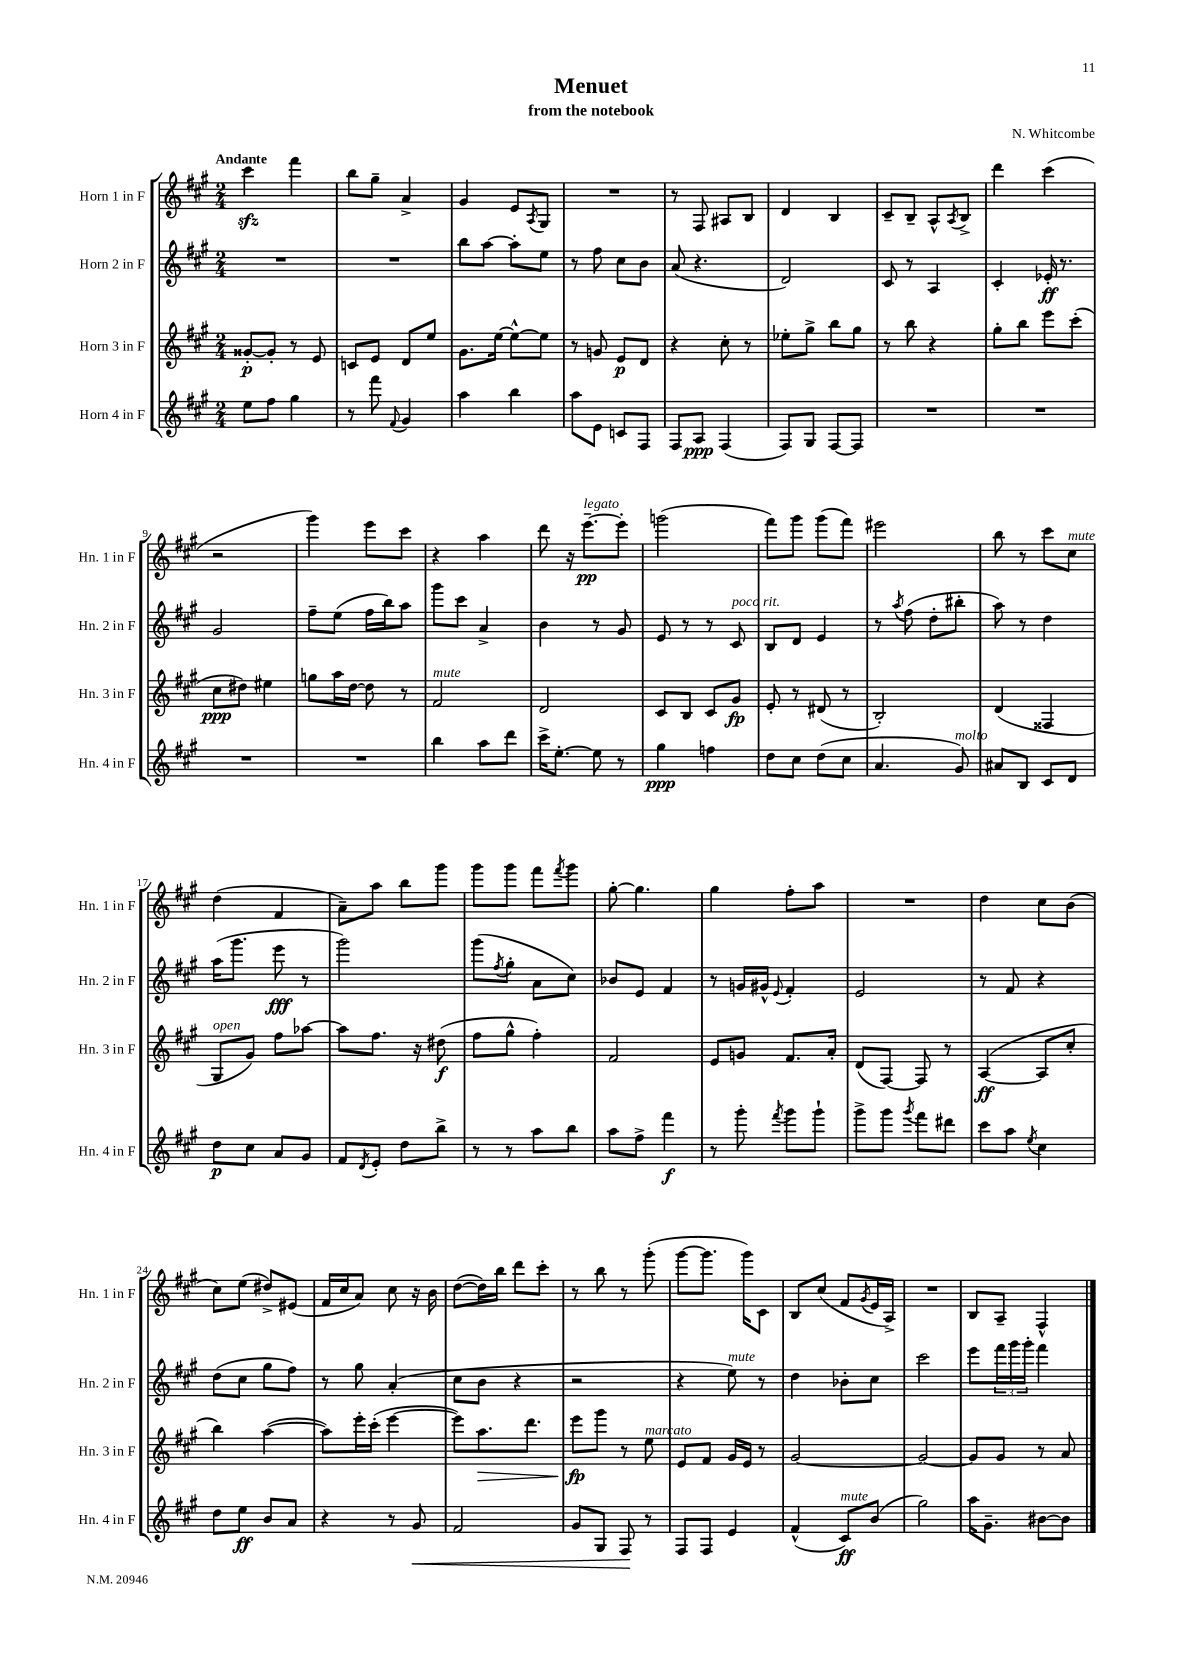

**kern	**dynam	**kern	**dynam	**kern	**dynam	**kern	**dynam
*part4	*part4	*part3	*part3	*part2	*part2	*part1	*part1
*staff4	*staff4	*staff3	*staff3	*staff2	*staff2	*staff1	*staff1
*I"Horn 4 in F	*	*I"Horn 3 in F	*	*I"Horn 2 in F	*	*I"Horn 1 in F	*
*I'Hn. 4 in F	*	*I'Hn. 3 in F	*	*I'Hn. 2 in F	*	*I'Hn. 1 in F	*
*clefG2	*	*clefG2	*	*clefG2	*	*clefG2	*
*k[f#c#g#]	*	*k[f#c#g#]	*	*k[f#c#g#]	*	*k[f#c#g#]	*
*M2/4	*	*M2/4	*	*M2/4	*	*M2/4	*
=1	=1	=1	=1	=1	=1	=1	=1
!	!	!	!	!	!	!LO:TX:a:B:t=Andante	!
8ee\L	.	[8g##X'/L	p	2r	.	4ccc#zz\	.
8ff#\J	.	8g##'/J]	.	.	.	.	.
4gg#\	.	8r	.	.	.	4fff#\	.
.	.	8e/	.	.	.	.	.
=2	=2	=2	=2	=2	=2	=2	=2
8r	.	8cn/L	.	2r	.	8bb\L	.
8fff#\	.	8e/J	.	.	.	8gg#~\J	.
8qqf#/	.	.	.	.	.	.	.
4g#/	.	8d/L	.	.	.	4a^/	.
.	.	8ee/J	.	.	.	.	.
=3	=3	=3	=3	=3	=3	=3	=3
4aa\	.	8.g#\L	.	8bb\L	.	4g#/	.
.	.	.	.	[8aa\J	.	.	.
.	.	[16ee\Jk	.	.	.	.	.
4bb\	.	8ee^^\L_	.	8aa'\L]	.	8e/L	.
.	.	.	.	.	.	8qA/	.
.	.	8ee\J]	.	8ee\J	.	8G#/J	.
=4	=4	=4	=4	=4	=4	=4	=4
8aa\L	.	8r	.	8r	.	2r	.
8e\J	.	8gn/	.	8ff#\	.	.	.
8cn/L	.	8e/L	p	8cc#\L	.	.	.
8F#/J	.	8d/J	.	8b\J	.	.	.
=5	=5	=5	=5	=5	=5	=5	=5
8F#/L	.	4r	.	(8a/	.	8r	.
8A/J	ppp	.	.	4.r	.	8F#/	.
(4F#/	.	8cc#'\	.	.	.	8A#X/L	.
.	.	8r	.	.	.	8B/J	.
=6	=6	=6	=6	=6	=6	=6	=6
8F#/L)	.	8ee-X'\L	.	2d/)	.	4d/	.
8G#/J	.	8gg#^\J	.	.	.	.	.
[8F#/L	.	8bb\L	.	.	.	4B/	.
8F#/J]	.	8gg#\J	.	.	.	.	.
=7	=7	=7	=7	=7	=7	=7	=7
2r	.	8r	.	8c#/	.	8c#~/L	.
.	.	8bb\	.	8r	.	8B~/J	.
.	.	4r	.	4A/	.	8A^^/L	.
.	.	.	.	.	.	8qA/	.
.	.	.	.	.	.	8B^/J	.
=8	=8	=8	=8	=8	=8	=8	=8
2r	.	8gg#'\L	.	4c#'/	.	4ddd\	.
.	.	8bb\J	.	.	.	.	.
.	.	8eee\L	.	16e-X'/	ff	(4ccc#\	.
.	.	.	.	8.r	.	.	.
.	.	(8ccc#'\J	.	.	.	.	.
!!LO:LB:g=z
=9	=9	=9	=9	=9	=9	=9	=9
2r	.	8cc#\L	ppp	2g#/	.	2r	.
.	.	8dd#X\J)	.	.	.	.	.
.	.	4ee#X\	.	.	.	.	.
=10	=10	=10	=10	=10	=10	=10	=10
2r	.	8ggn\L	.	8ff#~\L	.	4ggg#\)	.
.	.	16aa\L	.	(8ee\J	.	.	.
.	.	[16dd\JJ	.	.	.	.	.
.	.	8dd\]	.	16ff#\LL	.	8eee\L	.
.	.	.	.	16bb\J)	.	.	.
.	.	8r	.	8aa\J	.	8ccc#\J	.
=11	=11	=11	=11	=11	=11	=11	=11
!	!	!LO:TX:a:i:t=mute	!	!	!	!	!
4bb\	.	2f#/	.	8ggg#\L	.	4r	.
.	.	.	.	8ccc#\J	.	.	.
8aa\L	.	.	.	4a^/	.	4aa\	.
8ddd\J	.	.	.	.	.	.	.
=12	=12	=12	=12	=12	=12	=12	=12
16ccc#^\KL	.	2d/	.	4b\	.	8ddd\	.
[8.ee'\J	.	.	.	.	.	.	.
.	.	.	.	.	.	16r	.
!	!	!	!	!	!	!LO:TX:a:i:t=legato	!
.	.	.	.	.	.	[8.eee~\L	pp
8ee\]	.	.	.	8r	.	.	.
8r	.	.	.	8g#/	.	8eee'\J]	.
=13	=13	=13	=13	=13	=13	=13	=13
4gg#\	ppp	8c#/L	.	8e/	.	(2gggn\	.
.	.	8B/J	.	8r	.	.	.
4ffn\	.	8c#/L	.	8r	.	.	.
!	!	!	!	!LO:TX:a:i:t=poco rit.	!	!	!
.	.	8g#/J	fp	8c#/	.	.	.
=14	=14	=14	=14	=14	=14	=14	=14
8dd\L	.	8e'/	.	8B/L	.	8fff#\L)	.
8cc#\J	.	8r	.	8d/J	.	8ggg#\J	.
(8dd\L	.	(8d#X/	.	4e/	.	(8ggg#\L	.
8cc#\J	.	8r	.	.	.	8fff#\J)	.
=15	=15	=15	=15	=15	=15	=15	=15
4.a/	.	2B'/)	.	8r	.	2eee#X\	.
.	.	.	.	8qaa/	.	.	.
.	.	.	.	(8ff#\	.	.	.
.	.	.	.	8dd'\L	.	.	.
!LO:TX:a:i:t=molto	!	!	!	!	!	!	!
8g#/)	.	.	.	8bb#X'\J	.	.	.
=16	=16	=16	=16	=16	=16	=16	=16
8a#X/L	.	(4d/	.	8aa\)	.	8bb\	.
8B/J	.	.	.	8r	.	8r	.
8c#/L	.	4F##X/	.	4dd\	.	8ccc#\L	.
!	!	!	!	!	!	!LO:TX:a:i:t=mute	!
8d/J	.	.	.	.	.	8cc#\J	.
!!LO:LB:g=z
=17	=17	=17	=17	=17	=17	=17	=17
!	!	!LO:TX:a:i:t=open	!	!	!	!	!
8dd\L	p	8G#/L	.	(16aa\KL	.	(4dd\	.
.	.	.	.	8.ggg#\J	.	.	.
8cc#\J	.	8g#/J)	.	.	.	.	.
8a/L	.	8ff#\L	.	8eee\	fff	4f#/	.
8g#/J	.	[8aa-X\J	.	8r	.	.	.
=18	=18	=18	=18	=18	=18	=18	=18
8f#/L	.	8aa-\L]	.	2ggg#\)	.	8a~\L)	.
8qd/	.	.	.	.	.	.	.
8e'/J	.	8.ff#\J	.	.	.	8aa\J	.
8dd\L	.	.	.	.	.	8bb\L	.
.	.	16r	.	.	.	.	.
8bb^\J	.	(8dd#X\	f	.	.	8ggg#\J	.
=19	=19	=19	=19	=19	=19	=19	=19
8r	.	8ff#\L	.	(8ggg#\L	.	8ggg#\L	.
.	.	.	.	8qff#/	.	.	.
8r	.	8gg#^^\J	.	8gg#'\J	.	8ggg#\J	.
8aa\L	.	4ff#'\)	.	8a\L	.	8fff#\L	.
.	.	.	.	.	.	8qfff#/	.
8bb\J	.	.	.	8cc#\J)	.	8ggg#\J	.
=20	=20	=20	=20	=20	=20	=20	=20
8aa\L	.	2f#/	.	8b-X/L	.	[8gg#'\	.
8ff#^\J	.	.	.	8e/J	.	4.gg#\]	.
4fff#\	f	.	.	4f#/	.	.	.
=21	=21	=21	=21	=21	=21	=21	=21
8r	.	8e/L	.	8r	.	4gg#\	.
8ggg#'\	.	8gn/J	.	16gn/LL	.	.	.
.	.	.	.	16g#X^^/JJ	.	.	.
8qfff#/	.	.	.	8qqe/	.	.	.
8ggg#\L	.	8.f#/L	.	4f#'/	.	8ff#'\L	.
8ggg#`\J	.	.	.	.	.	8aa\J	.
.	.	16a'/Jk	.	.	.	.	.
=22	=22	=22	=22	=22	=22	=22	=22
8ggg#^\L	.	(8d/L	.	2e/	.	2r	.
8ggg#\J	.	[8F#/J)	.	.	.	.	.
8qggg#/	.	.	.	.	.	.	.
8fff#\L	.	8F#/]	.	.	.	.	.
8ddd#X\J	.	8r	.	.	.	.	.
=23	=23	=23	=23	=23	=23	=23	=23
8ccc#\L	.	([4A/	ff	8r	.	4dd\	.
8aa\J	.	.	.	8f#/	.	.	.
8qee/	.	.	.	.	.	.	.
4cc#\	.	8A/L]	.	4r	.	8cc#\L	.
.	.	8cc#'/J	.	.	.	(8b\J	.
!!LO:LB:g=z
=24	=24	=24	=24	=24	=24	=24	=24
8dd\L	.	4bb\)	.	(8dd\L	.	8cc#\L)	.
8ee\J	ff	.	.	8cc#\J	.	(8ee\J	.
8b/L	.	([4aa\	.	8gg#\L	.	8dd#X^/L)	.
8a/J	.	.	.	8ff#\J)	.	(8e#X/J	.
=25	=25	=25	=25	=25	=25	=25	=25
4r	.	8aa\L])	.	8r	.	16f#/LL	.
.	.	.	.	.	.	16cc#/J	.
.	.	16eee'\L	.	8gg#\	.	8a/J)	.
.	.	(16ccc#'\JJ	.	.	.	.	.
8r	.	[4eee\	.	(4a'/	.	8cc#\	.
!	!LO:HP:b	!	!	!	!	!	!
8g#/	<	.	.	.	.	16r	.
.	.	.	.	.	.	16b\	.
=26	=26	=26	=26	=26	=26	=26	=26
2f#/	.	8eee\L])	.	8cc#\L	.	([8dd\L	.
!	!	!	!LO:HP:b	!	!	!	!
.	.	8.aa\	>	8b\J	.	16dd\L])	.
.	.	.	.	.	.	16bb\JJ	.
.	.	.	.	4r	.	8ddd\L	.
.	.	8.ddd\J	.	.	.	.	.
.	.	.	.	.	.	8ccc#'\J	.
=27	=27	=27	=27	=27	=27	=27	=27
8g#/L	.	8eee\L	fp	2r	.	8r	.
8G#/J	.	8ggg#\J	]	.	.	8bb\	.
8F#/	.	8r	.	.	.	8r	.
!	!	!LO:TX:a:i:t=marcato	!	!	!	!	!
8r	[	8ee\	.	.	.	(8ggg#'\	.
=28	=28	=28	=28	=28	=28	=28	=28
8F#/L	.	8e/L	.	4r	.	[8ggg#\L	.
8F#/J	.	8f#/J	.	.	.	8.ggg#\J]	.
!	!	!	!	!LO:TX:a:i:t=mute	!	!	!
4e/	.	16g#/LL	.	8ee\)	.	.	.
.	.	16e/JJ	.	.	.	16ggg#\KL)	.
.	.	8r	.	8r	.	8c#\J	.
=29	=29	=29	=29	=29	=29	=29	=29
(4f#^^/	.	[2g#/	.	4dd\	.	8B/L	.
.	.	.	.	.	.	(8cc#/J	.
!LO:TX:a:i:t=mute	!	!	!	!	!	!	!
8c#/L)	ff	.	.	8b-X'\L	.	8f#/L	.
.	.	.	.	.	.	8qg#/	.
(8b/J	.	.	.	8cc#\J	.	16e/L	.
.	.	.	.	.	.	16A^/JJ)	.
=30	=30	=30	=30	=30	=30	=30	=30
2gg#\)	.	2g#/_	.	2ccc#\	.	2r	.
=31	=31	=31	=31	=31	=31	=31	=31
16aa\KL	.	8g#/L]	.	8eee\L	.	8B/L	.
8.g#~\J	.	.	.	.	.	.	.
.	.	8g#/J	.	24fff#\L	.	8A~/J	.
.	.	.	.	24ggg#\	.	.	.
.	.	.	.	24ggg#'\JJ	.	.	.
[8b#X\L	.	8r	.	4fff#\	.	4F#^^/	.
8b#\J]	.	8a/	.	.	.	.	.
==	==	==	==	==	==	==	==
*-	*-	*-	*-	*-	*-	*-	*-
